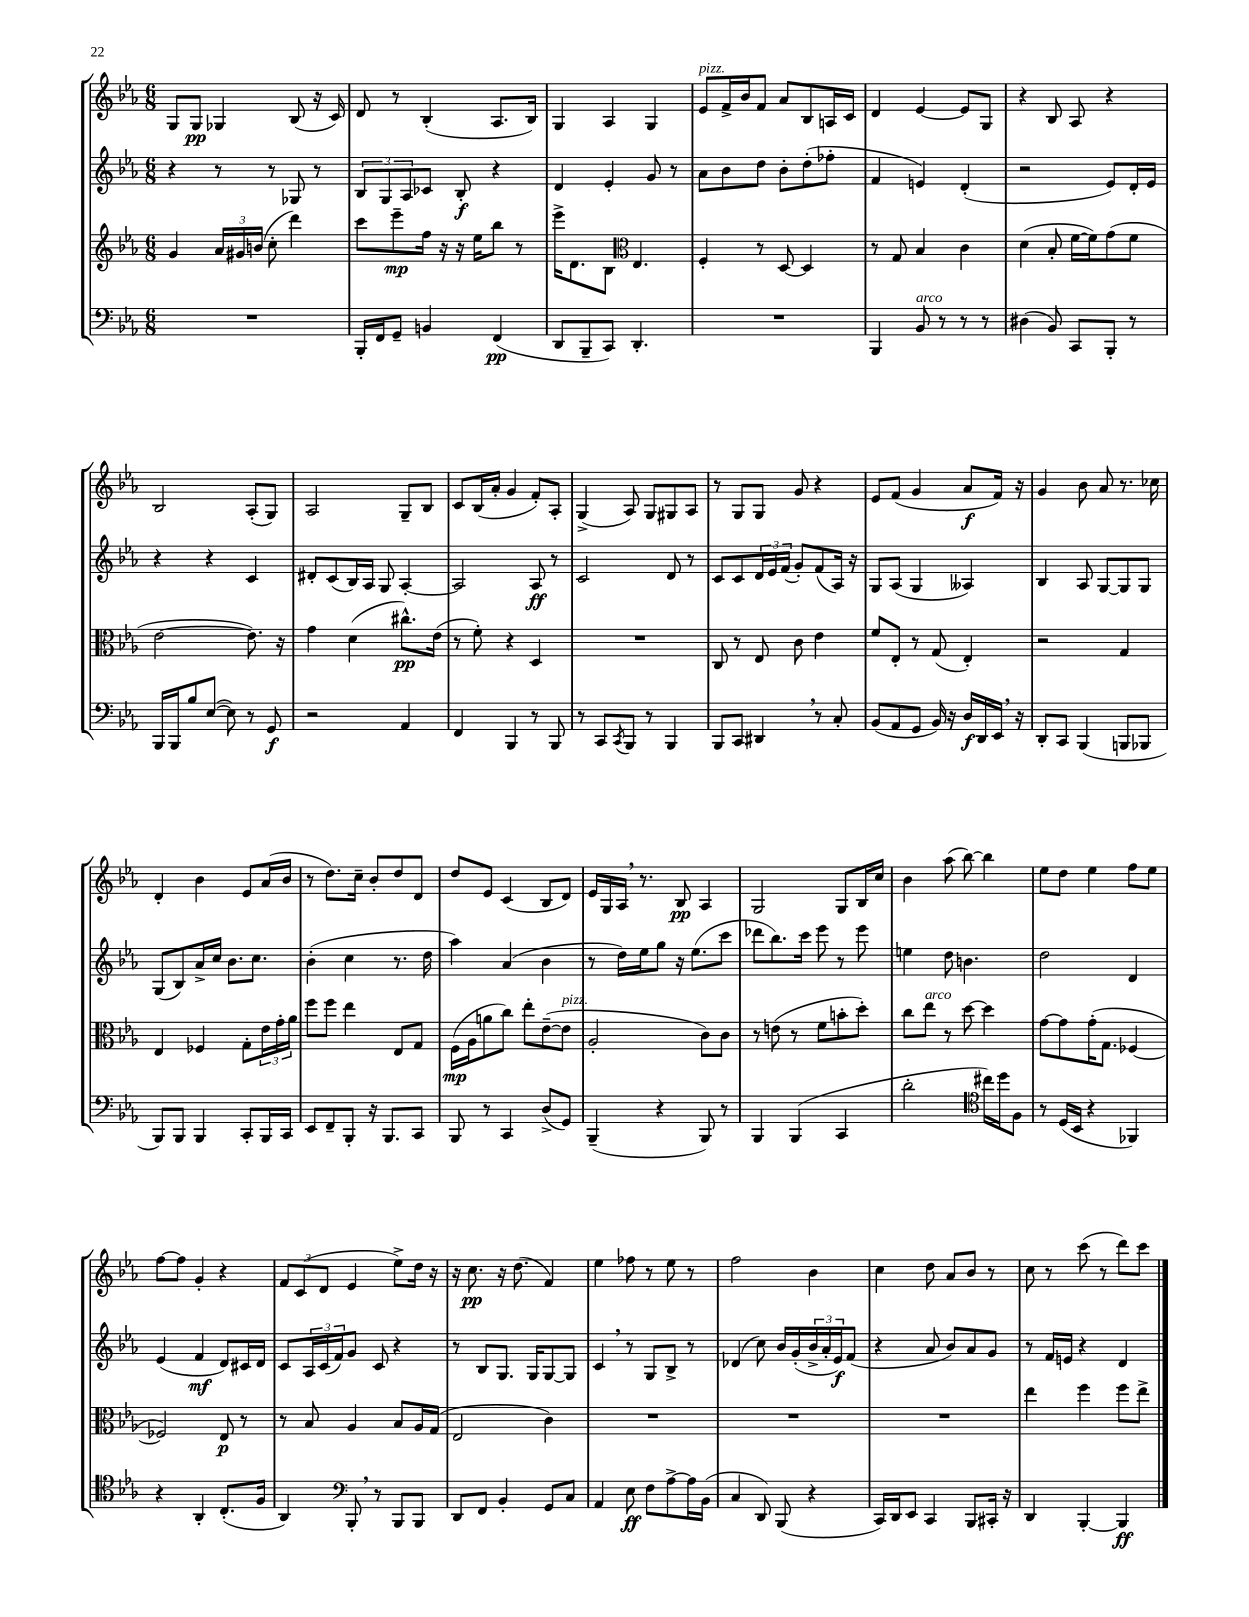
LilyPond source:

<<
\new StaffGroup <<
\new Staff = "s0" {
    \clef treble \key ees \major \numericTimeSignature \time 6/8
    g8 g8\pp ges4 bes8( r16 c'16) |
    d'8 r8 bes4-.( aes8. bes16) |
    g4 aes4 g4 |
    ees'8^\markup { \italic "pizz." } f'16-> bes'16 f'8 aes'8 bes8 a16 c'16 |
    d'4 ees'4~ ees'8 g8 |
    r4 bes8 aes8 r4 |
    bes2 aes8-.( g8) |
    aes2 g8-- bes8 |
    c'8 bes16( aes'16-. g'4 f'8-.) aes8-. |
    g4->( aes8) g8 gis8 aes8 |
    r8 g8 g8 g'8 r4 |
    ees'8 f'8( g'4 aes'8\f f'16) r16 |
    g'4 bes'8 aes'8 r8. ces''16 |
    d'4-. bes'4 ees'8 aes'16( bes'16 |
    r8 d''8.) c''16-- bes'8-. d''8 d'8 |
    d''8 ees'8 c'4( bes8 d'8) |
    ees'16 g16 aes16 \breathe r8. bes8\pp aes4 |
    g2 g8 bes16 c''16 |
    bes'4 aes''8( bes''8~) bes''4 |
    ees''8 d''8 ees''4 f''8 ees''8 |
    f''8~ f''8 g'4-. r4 |
    \tuplet 3/2 { f'8 c'8( d'8 } ees'4 ees''8->) d''16 r16 |
    r16 c''8.\pp r16 d''8.( f'4) |
    ees''4 fes''8 r8 ees''8 r8 |
    f''2 bes'4 |
    c''4 d''8 aes'8 bes'8 r8 |
    c''8 r8 c'''8( r8 d'''8) c'''8 \bar "|." |
}
\new Staff = "s1" {
    \clef treble \key ees \major \numericTimeSignature \time 6/8
    r4 r8 r8 ges8 r8 |
    \tuplet 3/2 { bes8 g8 aes8 } ces'8 bes8-.\f r4 |
    d'4 ees'4-. g'8 r8 |
    aes'8 bes'8 d''8 bes'8-. d''8-.( fes''8-. |
    f'4 e'4) d'4-.( |
    r2 ees'8) d'16-. ees'16 |
    r4 r4 c'4 |
    dis'8-. c'8( bes16) aes16 g8 aes4~-. |
    aes2 aes8\ff r8 |
    c'2 d'8 r8 |
    c'8 c'8 \tuplet 3/2 { d'16 ees'16 f'16( } g'8-.) f'8( aes16) r16 |
    g8 aes8( g4 aeses4) |
    bes4 aes8 g8~ g8 g8 |
    g8( bes8) aes'16-> c''16 bes'8. c''8. |
    bes'4-.( c''4 r8. d''16 |
    aes''4) aes'4( bes'4 |
    r8 d''16) ees''16 g''8 r16 ees''8.( c'''8 |
    des'''8 bes''8.) c'''16 ees'''8 r8 ees'''8 |
    e''4 d''8 b'4. |
    d''2 d'4 |
    ees'4( f'4\mf d'8) cis'16 d'16 |
    c'8 \tuplet 3/2 { aes16 c'16( f'16) } g'8 c'8 r4 |
    r8 bes8 g8. g16 g8~ g8 |
    c'4 \breathe r8 g8 bes8-> r8 |
    des'4( c''8) bes'16 g'16-.( \tuplet 3/2 { bes'16-> aes'16-. ees'16\f) } f'8( |
    r4 aes'8 bes'8) aes'8 g'8 |
    r8 f'16 e'16 r4 d'4 \bar "|." |
}
\new Staff = "s2" {
    \clef treble \key ees \major \numericTimeSignature \time 6/8
    g'4 \tuplet 3/2 { aes'16 gis'16 b'16( } c''8-. d'''4) |
    c'''8 ees'''8--\mp f''16 r16 r16 ees''16 bes''8 r8 |
    ees'''16-> d'8. bes8 \clef alto ees4. |
    f4-. r8 d8~ d4 |
    r8 g8 bes4 c'4 |
    d'4( bes8-. f'16~ f'16) g'8( f'8 |
    ees'2~ ees'8.) r16 |
    g'4 d'4( cis''8.-^\pp) ees'16( |
    r8 f'8-.) r4 d4 |
    R2. |
    c8 r8 ees8 c'8 ees'4 |
    f'8 ees8-. r8 g8( ees4-.) |
    r2 g4 |
    ees4 fes4 g8-. \tuplet 3/2 { ees'16 g'16-. aes'16 } |
    f''8 f''8 ees''4 ees8 g8 |
    f16\mp( aes16 a'8 c''8) ees''8-. ees'8~--( ees'8^\markup { \italic "pizz." } |
    aes2-. c'8) c'8 |
    r8 e'8( r8 f'8 b'8-. d''8-.) |
    c''8 ees''8^\markup { \italic "arco" } r8 d''8~ d''4 |
    g'8~ g'8 g'16-.( g8. fes4~ |
    fes2) ees8\p r8 |
    r8 bes8 aes4 bes8 aes16 g16( |
    ees2 c'4) |
    R2. |
    R2. |
    R2. |
    ees''4 f''4 f''8 ees''8-> \bar "|." |
}
\new Staff = "s3" {
    \clef bass \key ees \major \numericTimeSignature \time 6/8
    R2. |
    bes,,16-. f,16 g,8-- b,4 f,4\pp( |
    d,8 bes,,8-- c,8) d,4.-. |
    R2. |
    bes,,4 bes,8^\markup { \italic "arco" } r8 r8 r8 |
    dis4( bes,8) c,8 bes,,8-. r8 |
    bes,,16 bes,,16 bes8 ees8~( ees8) r8 g,8\f |
    r2 aes,4 |
    f,4 bes,,4 r8 bes,,8 |
    r8 c,8 \acciaccatura { c,8 } bes,,8 r8 bes,,4 |
    bes,,8 c,8 dis,4 \breathe r8 c8-. |
    bes,8( aes,8 g,8 bes,16) r16 d16\f d,16 ees,16 \breathe r16 |
    d,8-. c,8 bes,,4( b,,8 bes,,8 |
    bes,,8) bes,,8 bes,,4 c,8-. bes,,16 c,16 |
    ees,8 f,8-- bes,,8-. r16 bes,,8. c,8 |
    bes,,8 r8 c,4 d8->( g,8) |
    bes,,4--( r4 bes,,8) r8 |
    bes,,4 bes,,4( c,4 |
    d'2-. \clef tenor cis''16) d''16 f8 |
    r8 d16( bes,16 r4 fes,4) |
    r4 aes,4-. c8.-.( f16 |
    aes,4) \clef bass bes,,8-. \breathe r8 bes,,8 bes,,8 |
    d,8 f,8 bes,4-. g,8 c8 |
    aes,4 ees8\ff f8 aes8~-> aes16 bes,16( |
    c4 d,8) bes,,8( r4 |
    c,16) d,16 ees,8 c,4 bes,,8 cis,16-. r16 |
    d,4 bes,,4~-. bes,,4\ff \bar "|." |
}
>>
>>
\layout { \context { \Score \remove "Bar_number_engraver" } }
